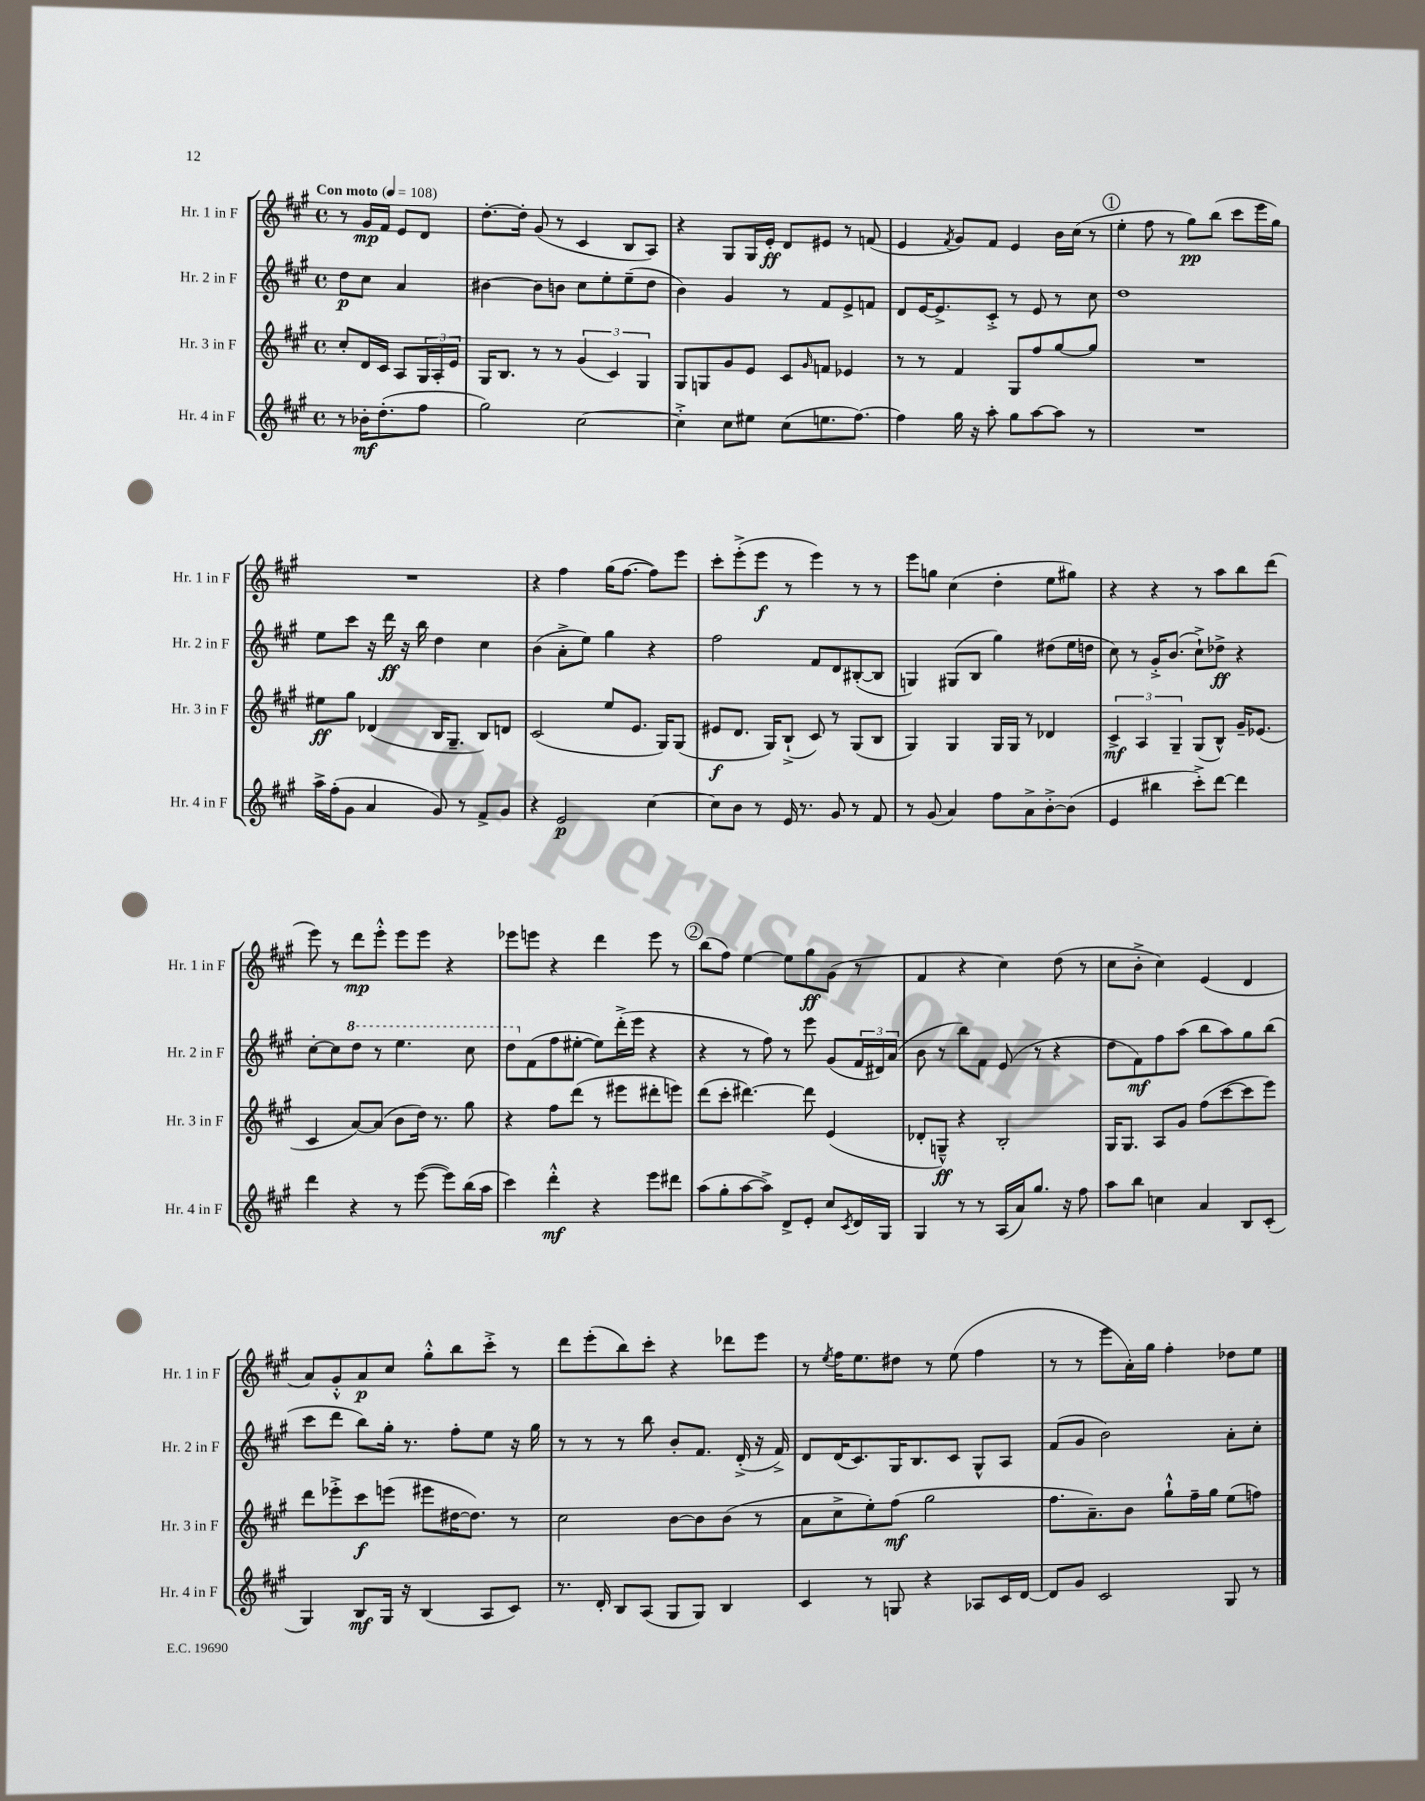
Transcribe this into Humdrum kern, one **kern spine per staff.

**kern	**kern	**kern	**kern
*staff4	*staff3	*staff2	*staff1
*clefG2	*clefG2	*clefG2	*clefG2
*k[f#c#g#]	*k[f#c#g#]	*k[f#c#g#]	*k[f#c#g#]
*M4/4	*M4/4	*M4/4	*M4/4
*met(c)	*met(c)	*met(c)	*met(c)
*MM108	*MM108	*MM108	*MM108
8r	8cc#'/L	8dd\L	8r
16b-'\LK	16d/L	8cc#\J	16g#/LL
(8.dd'\	16c#/JJ	.	16f#/JJ
.	8A/L	4a/	8e/L
8ff#\J	24G#/L	.	8d/J
.	24A'/	.	.
.	24e/JJ	.	.
=	=	=	=
2gg#\)	16G#/LK	[4b#\	[8.dd'\L
.	8.B/J	.	.
.	.	.	16dd'\]Jk
.	8r	8b#\]L	(8g#/
.	8r	8b\J	8r
[2cc#\	(6g#/	8cc#\L	4c#/
.	.	8ee'\	.
.	6c#/)	.	.
.	.	(8ee~\	8B/L
.	6G#/	.	.
.	.	8dd\J	8A/J)
=	=	=	=
4cc#'^\]	8G#/L	4b\)	4r
.	8G/	.	.
8cc#\L	8g#/	4g#/	8G#/L
8ee#\J	8e/J	.	16G#/L
.	.	.	16e'/JJ
(8cc#\L	8c#/L	8r	8d/L
.	16qqg#/	.	.
8.ee\	8f/J	8f#/L	8e#/J
.	4e-/	8e^/	8r
[8.ff#\J)	.	.	.
.	.	8f/J	(8f/
=	=	=	=
4ff#\]	8r	8d/L	4e/
.	8r	[16e/K	.
.	.	8.e^/]	.
.	.	.	8qf#/
16gg#\	4f#/	.	8g#/L)
16r	.	.	.
8aa'\	.	8c#'^/J	8f#/J
8gg#\L	8G#/L	8r	4e/
[8aa\	8ff#/	8e/	.
8aa\]J	[8gg#/	8r	16b\LL
.	.	.	(16cc#\JJ
8r	8gg#/]J	8cc#\	8r
=	=	=	=
1r	1r	1dd	4ee'\
.	.	.	8ff#\
.	.	.	8r
.	.	.	8gg#\L)
.	.	.	(8bb\J
.	.	.	8ccc#\L
.	.	.	16eee\L
.	.	.	16gg#\JJ)
=	=	=	=
16aa^\LL	8ee#\L	8ee\L	1r
(16ff#'\J	.	.	.
8g#\J	8gg#\J	8ccc#\J	.
4a/	(4d-/	16r	.
.	.	16ddd\	.
.	.	16r	.
.	.	16bb\	.
8g#/)	16B/LK	4dd\	.
.	8.G#~/J	.	.
8r	.	.	.
8f#^/L	8B/L)	4cc#\	.
8g#/J	8d/J	.	.
=	=	=	=
4r	(2c#/	(4b\	4r
2e/	.	8a'^\L	4ff#\
.	.	8ee\J)	.
.	8ee/L	4gg#\	(16gg#\LK
.	.	.	[8.ff#\J
.	8.e/J	.	.
[4cc#\	.	4r	8ff#\]L)
.	16G#/LK)	.	.
.	(8G#/J	.	8eee\J
=	=	=	=
8cc#\]L	8e#/L	2ff#\	8ccc#'\L
8b\J	8.d/J	.	(8eee'^\
8r	.	.	8eee\J
.	16G#/LK)	.	.
16e/	(8B`^/J	.	8r
8.r	.	.	.
.	8c#/)	8f#/L	4eee\)
8g#/	8r	8d/	.
8r	(8G#/L	([8B#'/	8r
8f#/	8B/J	8B#/]J	8r
=	=	=	=
8r	4G#/)	4G/)	8eee\L
(8g#/	.	.	8gg\J
4a/)	4G#/	(8G#/L	(4cc#\
.	.	8B/J	.
8ff#\L	16G#/LL	4gg#\)	4dd'\
.	16G#/JJ	.	.
8a^\	8r	.	.
[8b'^\	4d-/	(8dd#\L	8ee\L
(8b\]J	.	16ee\L	8gg#\J)
.	.	16dd\JJ	.
=	=	=	=
4e/	6c#^/	8cc#\)	4r
.	.	8r	.
.	6A/	.	.
4bb#\	.	16g#'^/LK	4r
.	.	(8.b/J	.
.	6G#~/	.	.
8ccc#'^\L)	(8G#/L	8cc#`^\L)	8r
[8ddd\J	8B^^/J)	8dd-^\J	8aa\L
4ddd\]	16g#~/LK	4r	8bb\
.	(8.e-/J	.	.
.	.	.	(8ddd\J
=	=	=	=
4ddd\	4c#/	[8cc#'\L	8eee\)
.	.	8cc#\]	8r
4r	[8a/L)	8ddd\J	8ddd\L
.	(8a/]J	8r	8eee'^^\J
8r	8b\L	4.eee\	8eee\L
([8eee\	16dd\Jk)	.	8eee\J
.	8.r	.	.
8eee\]L)	.	.	4r
(16bb\L	8gg#\	8ccc#\	.
16aa\JJ	.	.	.
=	=	=	=
4ccc#\)	4r	8ddd\L	8eee-\L
.	.	(8f#\	8eee\J
4ddd'^^\	8ff#\L	8ff#\	4r
.	(8ddd\J	[8ee#'\J	.
4r	8r	8ee#\]L)	4ddd\
.	8eee#\L	(16ddd'^\L	.
.	.	16eee\JJ	.
8eee\L	8ddd#'\	4r	8eee\
8ddd#\J	8eee\J)	.	8r
=	=	=	=
(8aa\L	(8ddd\L	4r	(8bb\L
8gg#'\	8ccc#'\J	.	8ff#\J)
[8aa\	[4.ddd#\)	8r	[4ee\
8aa^\]J)	.	8ff#\)	.
8d^/L	.	8r	8ee\]L
8e'/J	8ddd#\]	8eee\	8gg#\
8cc#/L	(4e/	(8g#/L	(8g#\J
8qc#/	.	.	.
16d/L	.	24f#/L	8r
.	.	24d#/)	.
16G#/JJ	.	.	.
.	.	(24a/JJ	.
=	=	=	=
4G#/	8d-'/L	8b\	4f#/
.	8G~^^/J)	8r	.
8r	4r	8bb\L)	4r
8r	.	8f#\J	.
(16A/LL	2B'/	(8e/	4cc#\)
16a/J)	.	.	.
8.gg#/J	.	8r	.
.	.	4r	(8dd\
16r	.	.	.
8ff#\	.	.	8r
=	=	=	=
8aa\L	16G#/LK	8dd\L	8cc#\L
.	8.G#/J	.	.
8bb\J	.	8f#\)	8b'^\J
4cc\	8A/L	8ff#\	4cc#\)
.	8g#/J	(8aa\J	.
4a/	(8ff#\L	8bb\L	(4e/
.	[8ccc#\	8aa\)	.
8B/L	8ccc#\]	8gg#\	4d/
(8c#'/J	8eee\J)	(8bb\J	.
=	=	=	=
4G#/)	8ddd\L	8ccc#\L	8a/L)
.	8eee-'^\	8ddd\J	8g#'^^/
8B/L	8ccc#\	8bb\L)	8a/
16G#/Jk	(8eee\J	16gg#'\Jk	8cc#/J
16r	.	8.r	.
(4B/	8eee#\L	.	8gg#'^^\L
.	[16dd#\K	8ff#'\L	8bb\
.	8.dd#\]J)	.	.
8A/L	.	8ee\J	8ccc#'^\J
8c#/J)	8r	16r	8r
.	.	16gg#\	.
=	=	=	=
8.r	2cc#\	8r	8ddd\L
.	.	8r	(8eee'\
16d'/	.	.	.
8B/L	.	8r	8bb\)
(8A/J	.	8bb\	8ccc#'\J
8G#/L	[8b\L	8b'/L	4r
8G#/J)	8b\]	8.f#/J	.
4B/	(8b\J	.	8ddd-\L
.	.	(16d'^/	.
.	8r	16r	8eee\J
.	.	16f#^/)	.
=	=	=	=
4c#/	8a\L	8d/L	8r
.	.	.	8qee/
.	8cc#^\	(16d/K	16ff#\LK
.	.	8.c#/)	8.ee\
8r	8ee'\)	.	.
8G/	(8ff#\J	16G#/K	8dd#\J
.	.	8.B/	.
4r	2gg#\	.	8r
.	.	8c#/J	(8ee\
8A-/L	.	8G#^^/L	4ff#\
16c#/L	.	8A/J	.
[16d/JJ	.	.	.
=	=	=	=
8d/]L	8.ff#\L	(8f#/L	8r
8g#/J	.	8g#/J	8r
.	8.a~\)	.	.
2c#/	.	2b\)	8eee\L
.	8b\J	.	16a'\L)
.	.	.	16gg#\JJ
.	8gg#`^^\L	.	4ff#'\
.	16ff#~\L	.	.
.	16gg#\JJ	.	.
8G#/	(8ee\L	8a'\L	8dd-\L
8r	8ff\J)	8cc#'\J	8ee\J
==	==	==	==
*-	*-	*-	*-
